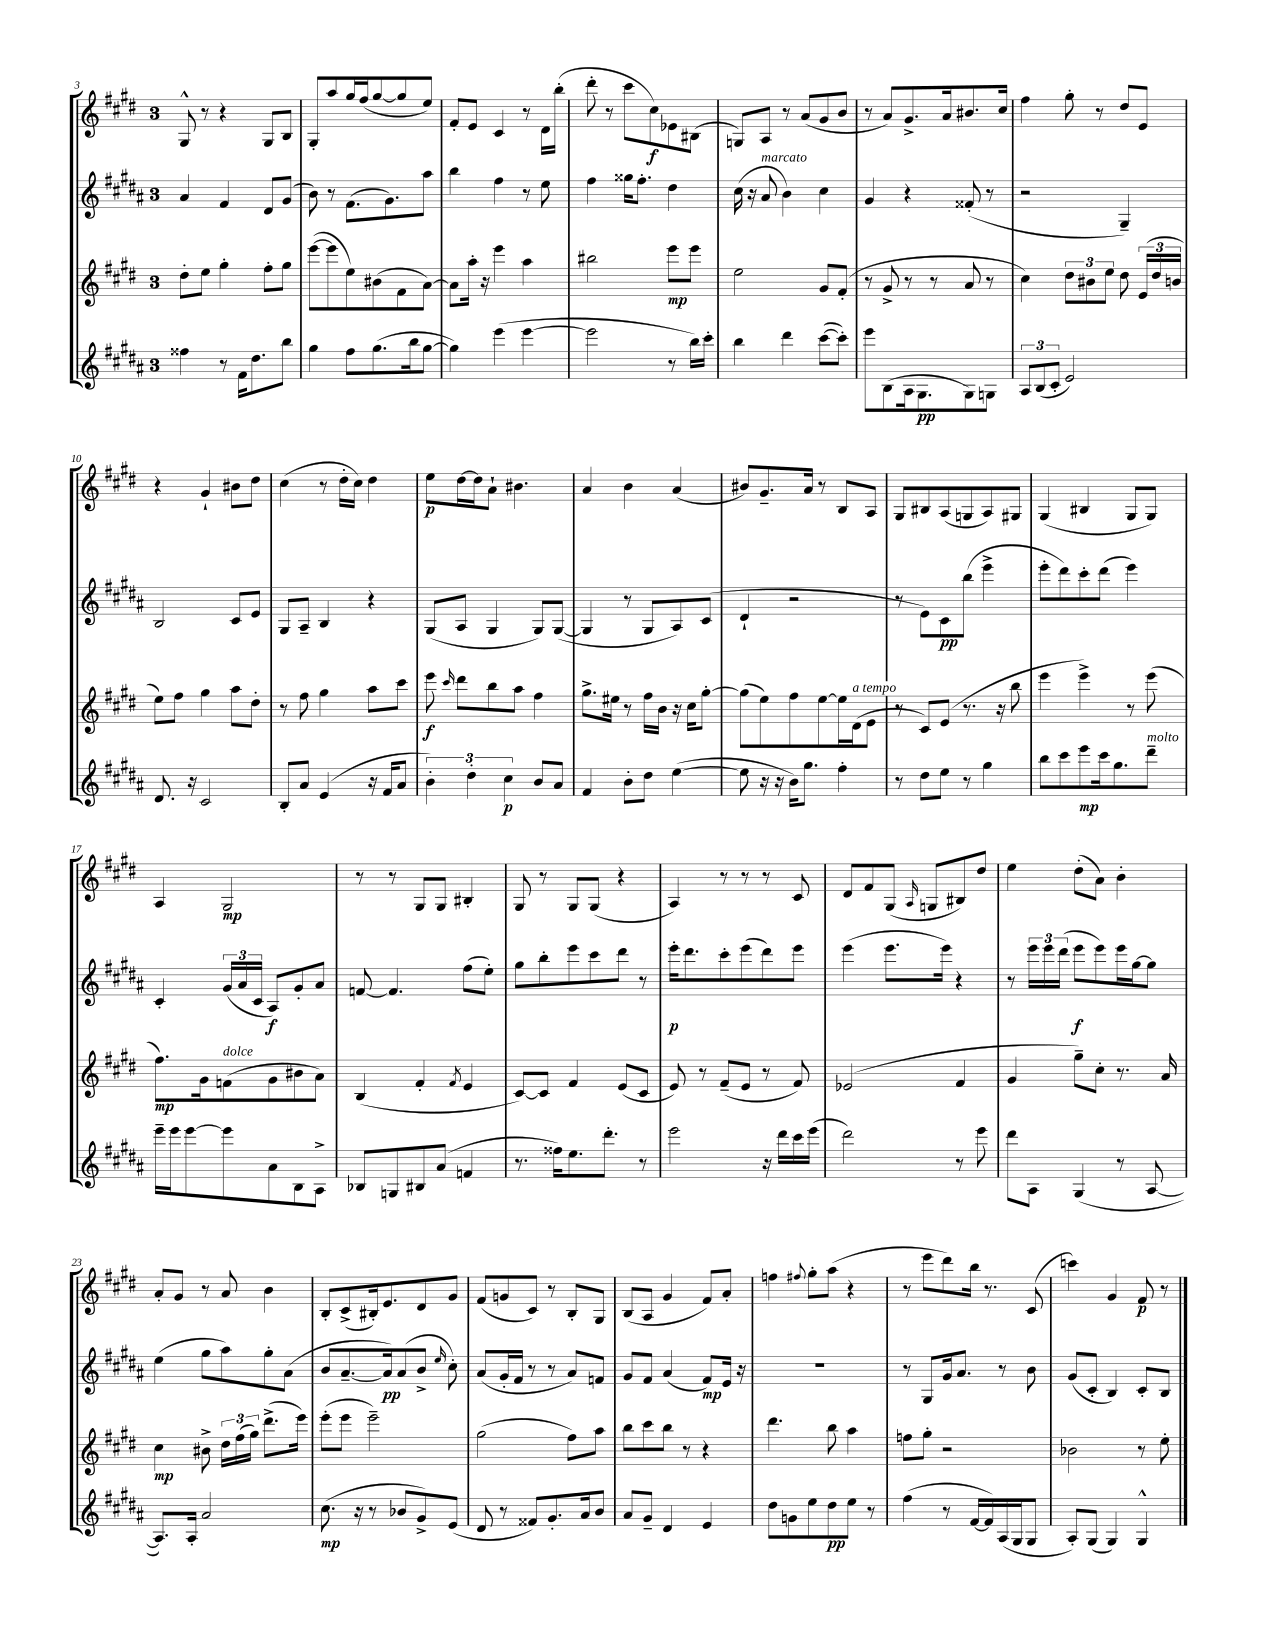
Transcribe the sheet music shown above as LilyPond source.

<<
\new StaffGroup <<
\new Staff = "s0" {
    \clef treble \key e \major \once \override Staff.TimeSignature.style = #'single-digit \time 3/4
    \autoBeamOff gis8-^ r8 r4 gis8[ b8] |
    gis8[-. a''8 gis''16 fis''16( gis''8~ gis''8 e''8]) |
    fis'8[-. e'8] cis'4 r8 dis'16[ b''16]-.( |
    dis'''8-. r8 cis'''8[ cis''8\f) ees'8 bis8]( |
    g8[) a8] r8 a'8[( gis'8 b'8] |
    r8 a'8[) gis'8.-> a'16 bis'8. cis''16] |
    fis''4 gis''8-. r8 dis''8[ e'8] |
    r4 gis'4-! bis'8[ dis''8] |
    cis''4( r8 dis''16[-. cis''16]) dis''4 |
    e''8[\p dis''16~ dis''16 a'8]-! bis'4. |
    a'4 b'4 a'4( |
    bis'8[) gis'8.-- a'16] r8 b8[ a8] |
    gis8[ bis8 a8( g8 a8) gis8] |
    gis4( bis4 gis8[ gis8]) |
    a4 gis2\mp |
    r8 r8 gis8[ gis8] bis4-. |
    gis8 r8 gis8[ gis8]( r4 |
    a4) r8 r8 r8 cis'8 |
    dis'8[ fis'8 gis8]( \grace { a16 } g8[ bis8) dis''8] |
    e''4 dis''8[-.( a'8]) b'4-. |
    a'8[-. gis'8] r8 a'8 b'4 |
    b8[-. cis'8->( bis16-.) e'8. dis'8 gis'8] |
    fis'8[( g'8 cis'8]) r8 b8[-. gis8] |
    b8[( a8] gis'4 fis'8[) a'8]-. |
    f''4 \appoggiatura { fis''8 } gis''8[-. a''8]( r4 |
    r8 e'''8[ dis'''8) b''16] r8. cis'8( |
    c'''4) gis'4 fis'8\p r8 \bar "|." |
}
\new Staff = "s1" {
    \clef treble \key b \major \once \override Staff.TimeSignature.style = #'single-digit \time 3/4
    \autoBeamOff ais'4 fis'4 dis'8[ gis'8]( |
    b'8) r8 fis'8.[( gis'8.) ais''8] |
    b''4 fis''4 r8 e''8 |
    fis''4 gisis''16[ fis''8.]-. dis''4 |
    cis''16( r16 ais'8^\markup { \italic "marcato" } b'4) cis''4 |
    gis'4 r4 fisis'8-.( r8 |
    r2 gis4--) |
    b2 cis'8[ e'8] |
    gis8[ ais8]-- b4 r4 |
    gis8[( ais8] gis4 gis8[) gis8]~( |
    gis4 r8 gis8[ ais8) cis'8]( |
    dis'4-! r2 |
    r8 e'8[) cis'8\pp b''8]( e'''4-> |
    e'''8[-. dis'''8) cis'''8-. dis'''8]( e'''4) |
    cis'4-. \tuplet 3/2 { gis'16[( ais'16 cis'16] } ais8[\f) gis'8-. ais'8] |
    f'8~ f'4. fis''8[( e''8]-.) |
    gis''8[ b''8-. e'''8 cis'''8 dis'''8] r8 |
    e'''16[-.\p dis'''8. cis'''8-. e'''8( dis'''8) e'''8] |
    e'''4( e'''8.[ e'''16]) r4 |
    r8 \tuplet 3/2 { e'''16[ e'''16 dis'''16]( } e'''8[\f e'''8) e'''16 gis''16~ gis''8] |
    e''4( gis''8[ ais''8) gis''8-. ais'8]( |
    b'8[ ais'8.~-- ais'16\pp) ais'8( b'8]-> \grace { e''16 } cis''8-.) |
    ais'8[( gis'16-. fis'16] r8 r8 ais'8[) f'8] |
    gis'8[ fis'8] ais'4( fis'8[\mp) e'16] r16 |
    R2. |
    r8 gis8[ gis'16 ais'8.] r8 b'8 |
    gis'8[( cis'8]-. b4) cis'8[-. b8] \bar "|." |
}
\new Staff = "s2" {
    \clef treble \key e \major \once \override Staff.TimeSignature.style = #'single-digit \time 3/4
    \autoBeamOff dis''8[-. e''8] gis''4-. fis''8[-. gis''8] |
    e'''8[~( e'''8 e''8) bis'8( fis'8 a'8]~) |
    a'8[ a''16]-. r16 e'''4 a''4 |
    bis''2 e'''8[\mp e'''8] |
    e''2 gis'8[ fis'8]-.( |
    r8 gis'8-> r8 r8 a'8 r8 |
    cis''4) \tuplet 3/2 { dis''8[ bis'8 e''8] } dis''8 \tuplet 3/2 { e'16[( dis''16 b'16] } |
    e''8[) fis''8] gis''4 a''8[ dis''8]-. |
    r8 fis''8 gis''4 a''8[ cis'''8] |
    e'''8\f \grace { cis'''16 } dis'''8[ b''8 a''8] fis''4 |
    gis''8.[-> eis''16] r8 fis''16[ b'16] r16 cis''16[ gis''8]~-. |
    gis''8[( e''8) fis''8 e''8~ e''16 dis'16^\markup { \italic "a tempo" }( e'8] |
    r8 cis'8[) e'8]( r8. r16 b''8 |
    e'''4 e'''4->) r8 e'''8( |
    fis''8.[\mp) gis'16 f'8^\markup { \italic "dolce" }( gis'8 bis'8 a'8]) |
    b4( fis'4-. \acciaccatura { fis'8 } e'4 |
    cis'8[~) cis'8] fis'4 e'8[( cis'8] |
    e'8) r8 fis'8[--( e'8] r8 fis'8) |
    ees'2( fis'4 |
    gis'4 gis''8[--) cis''8]-. r8. a'16 |
    cis''4\mp bis'8-> \tuplet 3/2 { dis''16[ fis''16( gis''16]) } dis'''8.[->( e'''16]) |
    e'''8[-.( e'''8] e'''2--) |
    gis''2( fis''8[) a''8] |
    b''8[ cis'''8 b''8] r8 r4 |
    dis'''4. b''8 a''4 |
    f''8[ gis''8]-. r2 |
    bes'2 r8 e''8-. \bar "|." |
}
\new Staff = "s3" {
    \clef treble \key b \major \once \override Staff.TimeSignature.style = #'single-digit \time 3/4
    \autoBeamOff fisis''4 r8 fis'16[ dis''8. b''8] |
    gis''4 fis''8[ gis''8.( b''16 gis''8]~ |
    gis''4) e'''4( e'''4~ |
    e'''2 r8 b''16[) cis'''16]-. |
    b''4 dis'''4 cis'''8[~( cis'''8]-.) |
    e'''8[ b8( ais16 gis8.\pp gis8) g8] |
    \tuplet 3/2 { ais8[ b8( cis'8]-. } e'2) |
    dis'8. r16 cis'2 |
    b8[-. ais'8] e'4( r16 fis'16[ ais'8] |
    \tuplet 3/2 { b'4-.) dis''4-. cis''4\p } b'8[ ais'8] |
    fis'4 b'8[-. dis''8] e''4~( |
    e''8 r16 r16 b'16[) gis''8.] fis''4-. |
    r8 dis''8[ e''8] r8 gis''4 |
    b''8[ cis'''8 e'''8\mp cis'''16 gis''8. dis'''8]--^\markup { \italic "molto" } |
    e'''16[-- e'''16 e'''8~ e'''8 ais'8 b8 ais8]-> |
    bes8[ g8 bis8 ais'8]( f'4 |
    r8. fisis''16[) e''8. dis'''8.]-. r8 |
    e'''2 r16 dis'''16[ cis'''16 e'''16]( |
    dis'''2) r8 e'''8 |
    dis'''8[ ais8] gis4( r8 ais8~ |
    ais8.[) ais16]-. ais'2 |
    cis''8.\mp( r16 r8 bes'8[ gis'8->) e'8]( |
    dis'8 r8 fisis'8[) gis'8.-. ais'16 b'8] |
    ais'8[ gis'8]-- dis'4 e'4 |
    dis''8[ g'8 e''8 dis''8\pp e''8] r8 |
    fis''4( r8 fis'16[~ fis'16) ais16( gis16 gis8] |
    ais8[-.) gis8]( gis4) gis4-^ \bar "|." |
}
>>
>>
\layout { \context { \Score currentBarNumber = #3 } }
